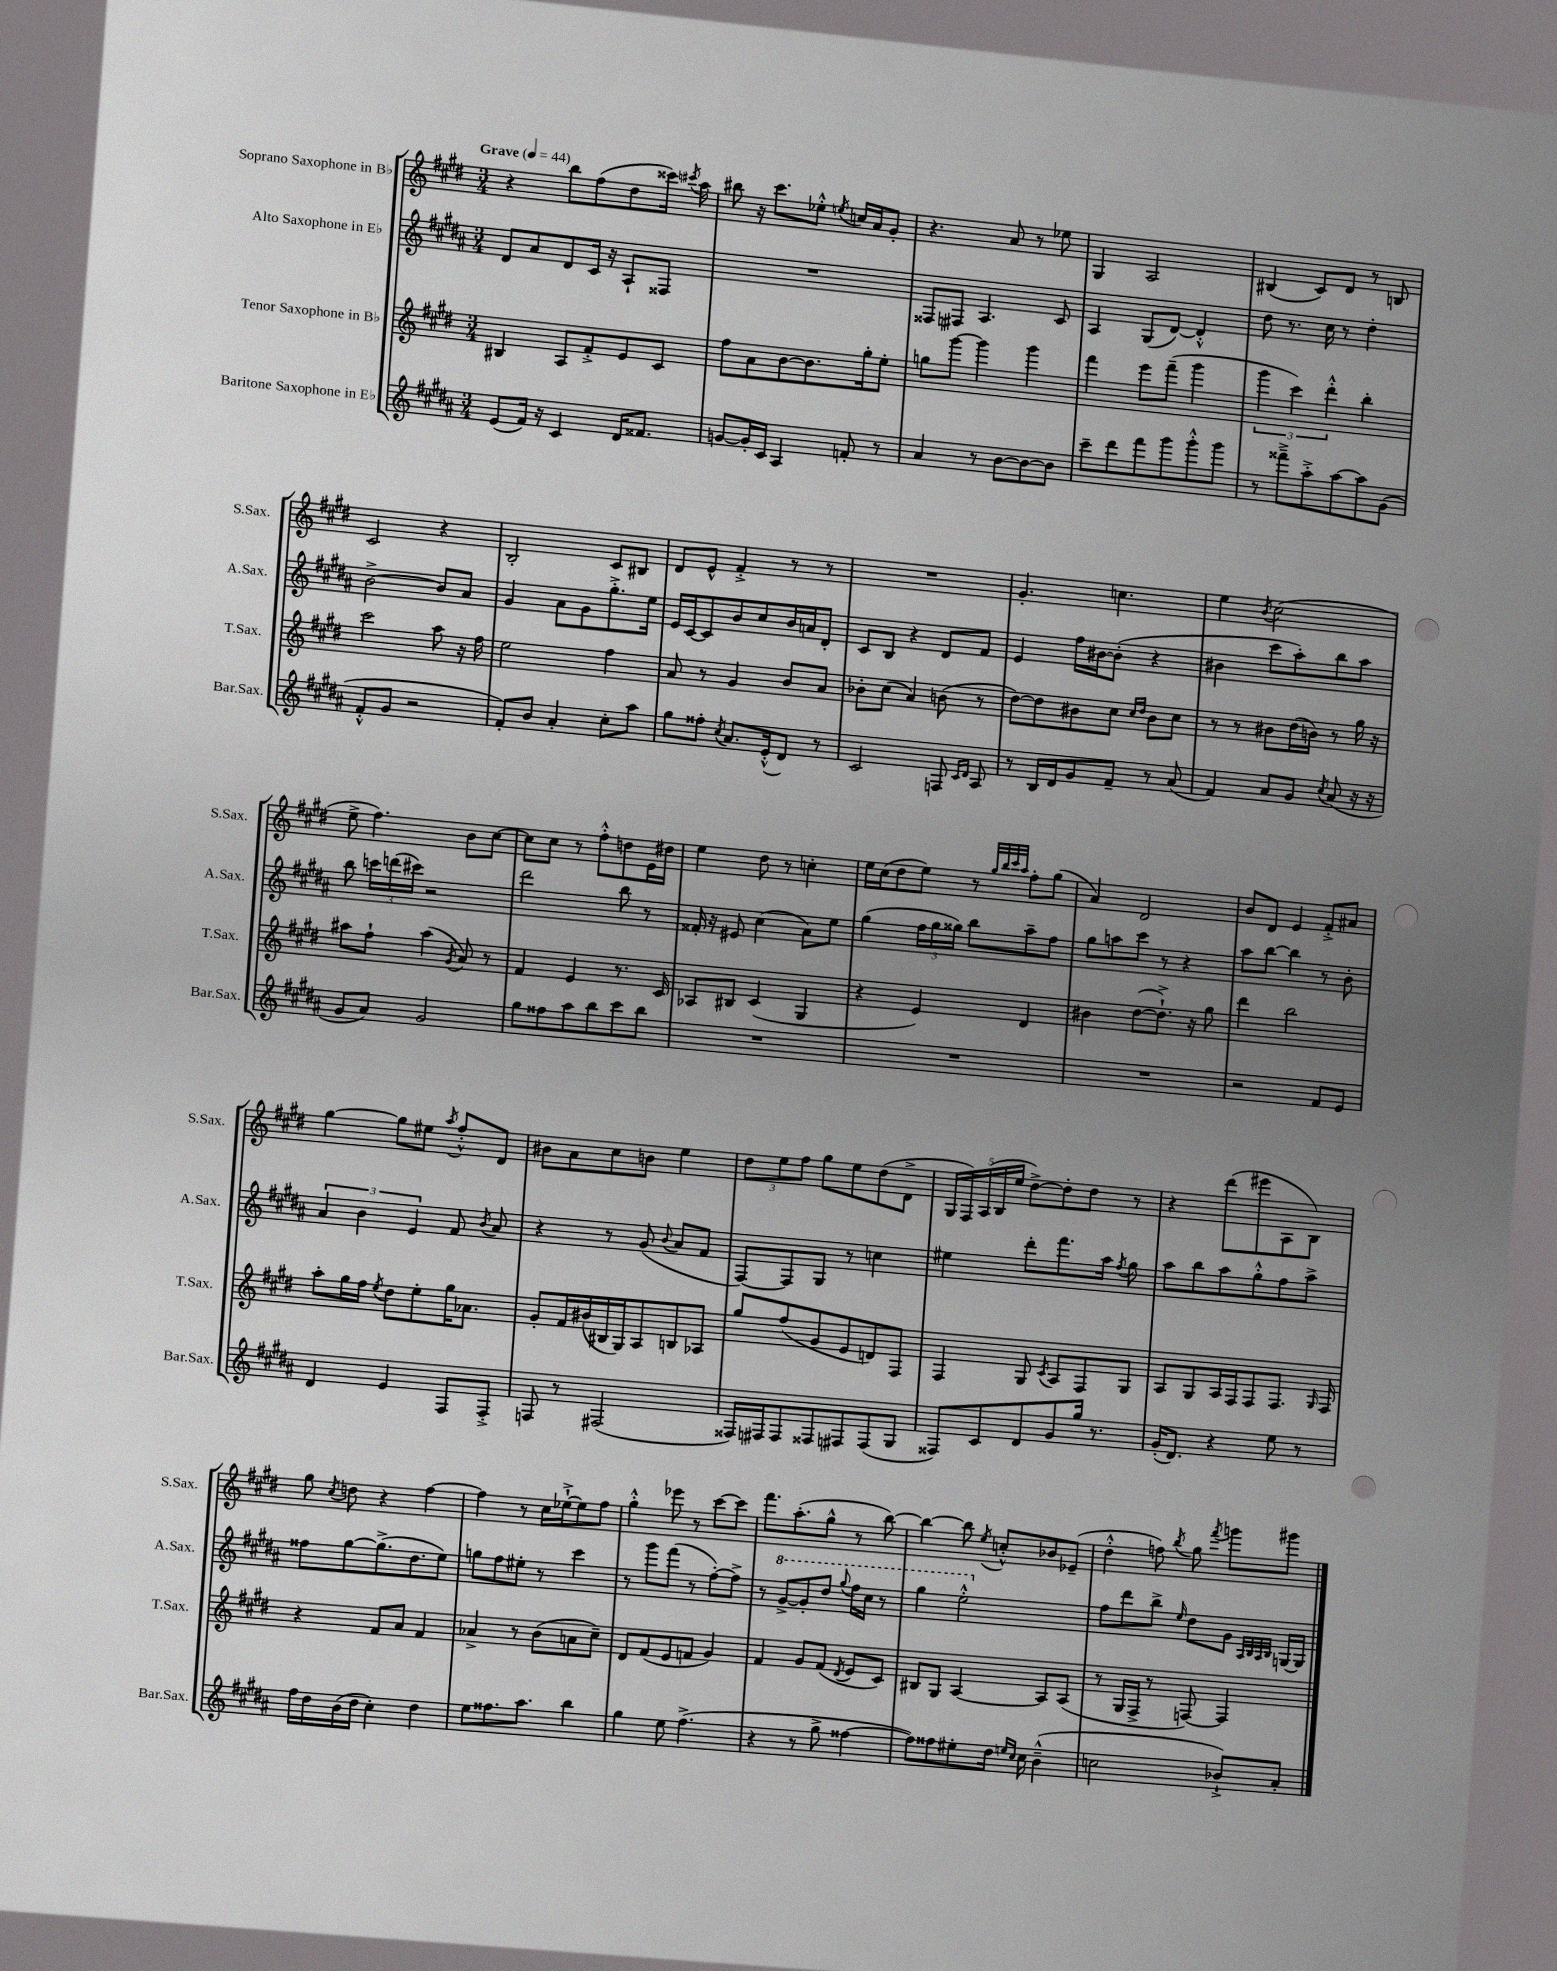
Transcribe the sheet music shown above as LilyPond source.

<<
\new StaffGroup <<
\new Staff = "s0" \with { instrumentName = "Soprano Saxophone in Bb" shortInstrumentName = "S.Sax." } {
    \clef treble \key e \major \numericTimeSignature \time 3/4 \tempo "Grave" 4 = 44
    \autoBeamOff r4 b''8[ fis''8( dis''8 cisis'''16]) \acciaccatura { cis'''8 } a''16 |
    bis''8 r16 cis'''8.[ ees''8]-.-^ \acciaccatura { e''8 } c''16[ a'16 gis'8]-. |
    r4. a'8 r8 ees''8 |
    gis4 a2 |
    bis4( cis'8[) dis'8] r8 b8 |
    cis'2 r4 |
    b2-. cis'8[ bis8] |
    dis'8[ e'8]-^ fis'4-.-> r8 r8 |
    R2. |
    gis'4.-. c''4. |
    e''4 \acciaccatura { b'8 } cis''2( |
    e''8-> fis''4.) b'8[ cis''8]~ |
    cis''8[ cis''8] r8 fis''8[-.-^ d''8 e'16 dis''16] |
    e''4 dis''8 r8 c''4-. |
    e''16[ cis''16( dis''8 e''8]) r8 \grace { gis''32[ b''32 cis'''32 a''32] } fis''8[-. gis''8]( |
    a'4) dis'2 |
    b'8[ dis'8] e'4 fis'8[-.-> ais'8] |
    gis''4~ gis''8[ eis''8] \acciaccatura { a''8 } fis''8[-.-^ dis'8] |
    bis'8[ a'8 cis''8 b'8] e''4 |
    \tuplet 3/2 { dis''8[ e''8 fis''8] } gis''8[ e''8 dis''8( dis'8]-> |
    \tuplet 5/4 { gis16[ fis16) a16( b16 e''16] } dis''8[~->) dis''8-. dis''8] r8 |
    r4 dis'''8[( eis'''8 a8 b8]) |
    gis''8 \acciaccatura { cis''8 } d''8 r4 fis''4~ |
    fis''4 r8 cis''16[ ees''16~-!-> ees''8 fis''8] |
    gis''4-.-^ ees'''8 r8 cis'''8[~ cis'''8] |
    fis'''8.[ a''8.-.( gis''8]-^ r8 b''8~) |
    b''4~ b''8 \acciaccatura { e''8 } c''8[-.-^ bes'8 ees'8]--( |
    dis''4-.-^ f''8) \acciaccatura { b''8 } gis''8 \acciaccatura { fis'''8 } g'''8[ gis'''8] \bar "|." |
}
\new Staff = "s1" \with { instrumentName = "Alto Saxophone in Eb" shortInstrumentName = "A.Sax." } {
    \clef treble \key b \major \numericTimeSignature \time 3/4
    \autoBeamOff dis'8[ ais'8 dis'8 cis'16] r16 ais8[-! fisis8] |
    R2. |
    fisis8[ fis8] ais4. cis'8 |
    ais4 gis8[( dis'8]~) dis'4-.-^ |
    dis''8 r8. cis''16 r8 dis''4-. |
    b'2~-> b'8[ ais'8] |
    gis'4 ais'8[ gis'8 gis''8.-.-> e''16] |
    e'16[ cis'16~ cis'8 b'8 cis''8 b'16 a'16 dis'8]-. |
    cis'8[ b8] r4 dis'8[ fis'8] |
    e'4 fis''16[ bis'16~ bis'8]-.( r4 |
    bis'4 cis'''8[ ais''8-.) b''8 ais''8] |
    b''8 \tuplet 3/2 { c'''16[ d'''16( cis'''16]) } r2 |
    dis'''2 b''8 r8 |
    fisis'16-. r16 eis'8 cis''4( ais'8[) e''8] |
    gis''4( \tuplet 3/2 { fis''16[ gis''16 gisis''16]) } b''8[ ais''8-- fis''8] |
    gis''8[ a''8 cis'''8] r8 r4 |
    ais''8[ b''8]~ b''4 r8 b'8-. |
    \tuplet 3/2 { ais'4 b'4 e'4 } fis'8 \acciaccatura { b'8 } ais'8 |
    r4 r8 gis'8( \appoggiatura { b'8 } ais'8[ fis'8] |
    fis8[~) fis8 gis8] r8 c''4 |
    eis''4 dis'''8[-. fis'''8. ais''16] \acciaccatura { fis''8 } gis''8 |
    ais''8[ b''8 ais''8 gis''8-.-^ fis''8 ais''8]-> |
    fisis''8[ gis''8~ gis''8.->( dis''8. e''8]) |
    g''8[ fis''8 eis''8]-. r8 cis'''4 |
    r8 gis'''8[ fis'''8]( r8 fis''8[~-.) fis''8]-> |
    r8 \ottava #1 gis''8[~-> gis''8-. dis'''8] \appoggiatura { gis'''8 } fis'''16[ cis'''16] r8 |
    gis'''4 e'''2-.-^ \ottava #0 |
    fis''8[ dis'''8 b''8]-> \grace { e''16 } dis''8[ gis'8] \grace { ais32[ b32 ais32 b32] } g16[~ g16] \bar "|." |
}
\new Staff = "s2" \with { instrumentName = "Tenor Saxophone in Bb" shortInstrumentName = "T.Sax." } {
    \clef treble \key e \major \numericTimeSignature \time 3/4
    \autoBeamOff bis4 a8[ fis'8-.-> e'8 cis'8] |
    fis''8[ a'8 b'8~ b'8. gis''16-. e''8]-. |
    g''8[ gis'''8]~ gis'''4 gis'''4 |
    fis'''4 e'''8[ fis'''8]--( gis'''4 |
    \tuplet 3/2 { gis'''4 cis'''4) dis'''4-.-^ } b''4-. |
    cis'''2 a''8 r16 fis''16 |
    e''2 fis''4 |
    a'8 r8 gis'4 b'8[ a'8] |
    bes'8[-. cis''8]( a'4) b'8( r8 |
    dis''8[~) dis''8 bis'8 cis''8] \grace { cis''16[ dis''16] } bis'8[ cis''8] |
    r8 r8 bis'8[ dis''16( b'16]) r8 gis''16 r16 |
    ais''8[ fis''8]-! ais''4( \acciaccatura { gis'8 } a'8) r8 |
    fis'4 e'4 r8. cis'16 |
    aes8[ bis8] cis'4( gis4 |
    r4 e'4) dis'4 |
    bis'4 dis''8[~( dis''8.]-!->) r16 gis''8 |
    dis'''4 b''2 |
    a''8[-. gis''16 fis''16] \acciaccatura { e''8 } dis''8[ e''8-. gis''16 aes'8.] |
    gis'8[-. fis'16 bis'16( bis16 gis16) a8 b8 aes8] |
    gis''8[ fis''8( gis'8 e'8 d'8) fis8] |
    fis4 gis8 \acciaccatura { cis'8 } a8[ fis8 gis8] |
    a8[ gis8 a16 fis16 fis8 fis8.] \grace { gis16 } fis16 |
    r4 fis'8[ a'8] fis'4 |
    aes'4-> r8 b'8[( a'8 cis''8]--) |
    dis'8[ fis'8( e'8 f'8] gis'4) |
    fis'4 gis'8[ fis'8]( \acciaccatura { dis'8 } e'8[ cis'8]) |
    bis8[ gis8] a4~ a8[ a8]( |
    r8 gis16[ fis16]-> r8 f8~) f4 \bar "|." |
}
\new Staff = "s3" \with { instrumentName = "Baritone Saxophone in Eb" shortInstrumentName = "Bar.Sax." } {
    \clef treble \key b \major \numericTimeSignature \time 3/4
    \autoBeamOff e'8[( fis'16]) r16 cis'4 dis'16[ fisis'8.] |
    g'8[~ g'16-. cis'16] ais4 f'8-. r8 |
    ais'4 r8 b'8[~ b'8~ b'8] |
    cis'''8[-- dis'''8 fis'''8 gis'''8 gis'''8-.-^ gis'''8] |
    r8 fisis'''8[---> ais''8-.-> ais''8~ ais''8 gis'8]( |
    fis'8[-.-^ gis'8] r2 |
    fis'8[-.) b'8] ais'4-. cis''8[-. ais''8] |
    gis''8[ fisis''8]-. \acciaccatura { cis''8 } ais'8.[ e'16-.-^( dis'8]) r8 |
    cis'2 f8 \grace { cis'16[ dis'16] } ais8 |
    r8 b16[ dis'16 gis'8 fis'8]-- r8 ais'8( |
    fis'4) ais'8[ gis'8] \acciaccatura { cis''8 } ais'8( r16 r16 |
    gis'8[ ais'8]) gis'2 |
    gis''8[ fisis''8 ais''8 b''8 cis'''8 b''8] |
    R2. |
    R2. |
    R2. |
    r2 fis'8[ e'8] |
    dis'4 e'4 fis8[ fis8]-.-> |
    f8 r8 fis2( |
    fisis16[) fis16 fis8 fisis8 fis8 fis8( gis8] |
    fisis8[) cis'8 dis'8 gis'8 gis''16] r8. |
    gis'16[-.( dis'8.]) r4 e''8 r8 |
    fis''16[ dis''16 b'16( dis''16] cis''4-.) dis''4 |
    e''8[ fisis''8. ais''8.] b''4 |
    gis''4 e''8 fis''4.->( |
    r4 r8 gis''8-> fisis''4~ |
    fisis''8[) fisis''8 eis''8-. dis''16] \grace { e''16[ cis''16] } cis''16 b'4---^( |
    c''2 bes'8[-!->) ais'8]-. \bar "|." |
}
>>
>>
\layout { \context { \Score \remove "Bar_number_engraver" } }
